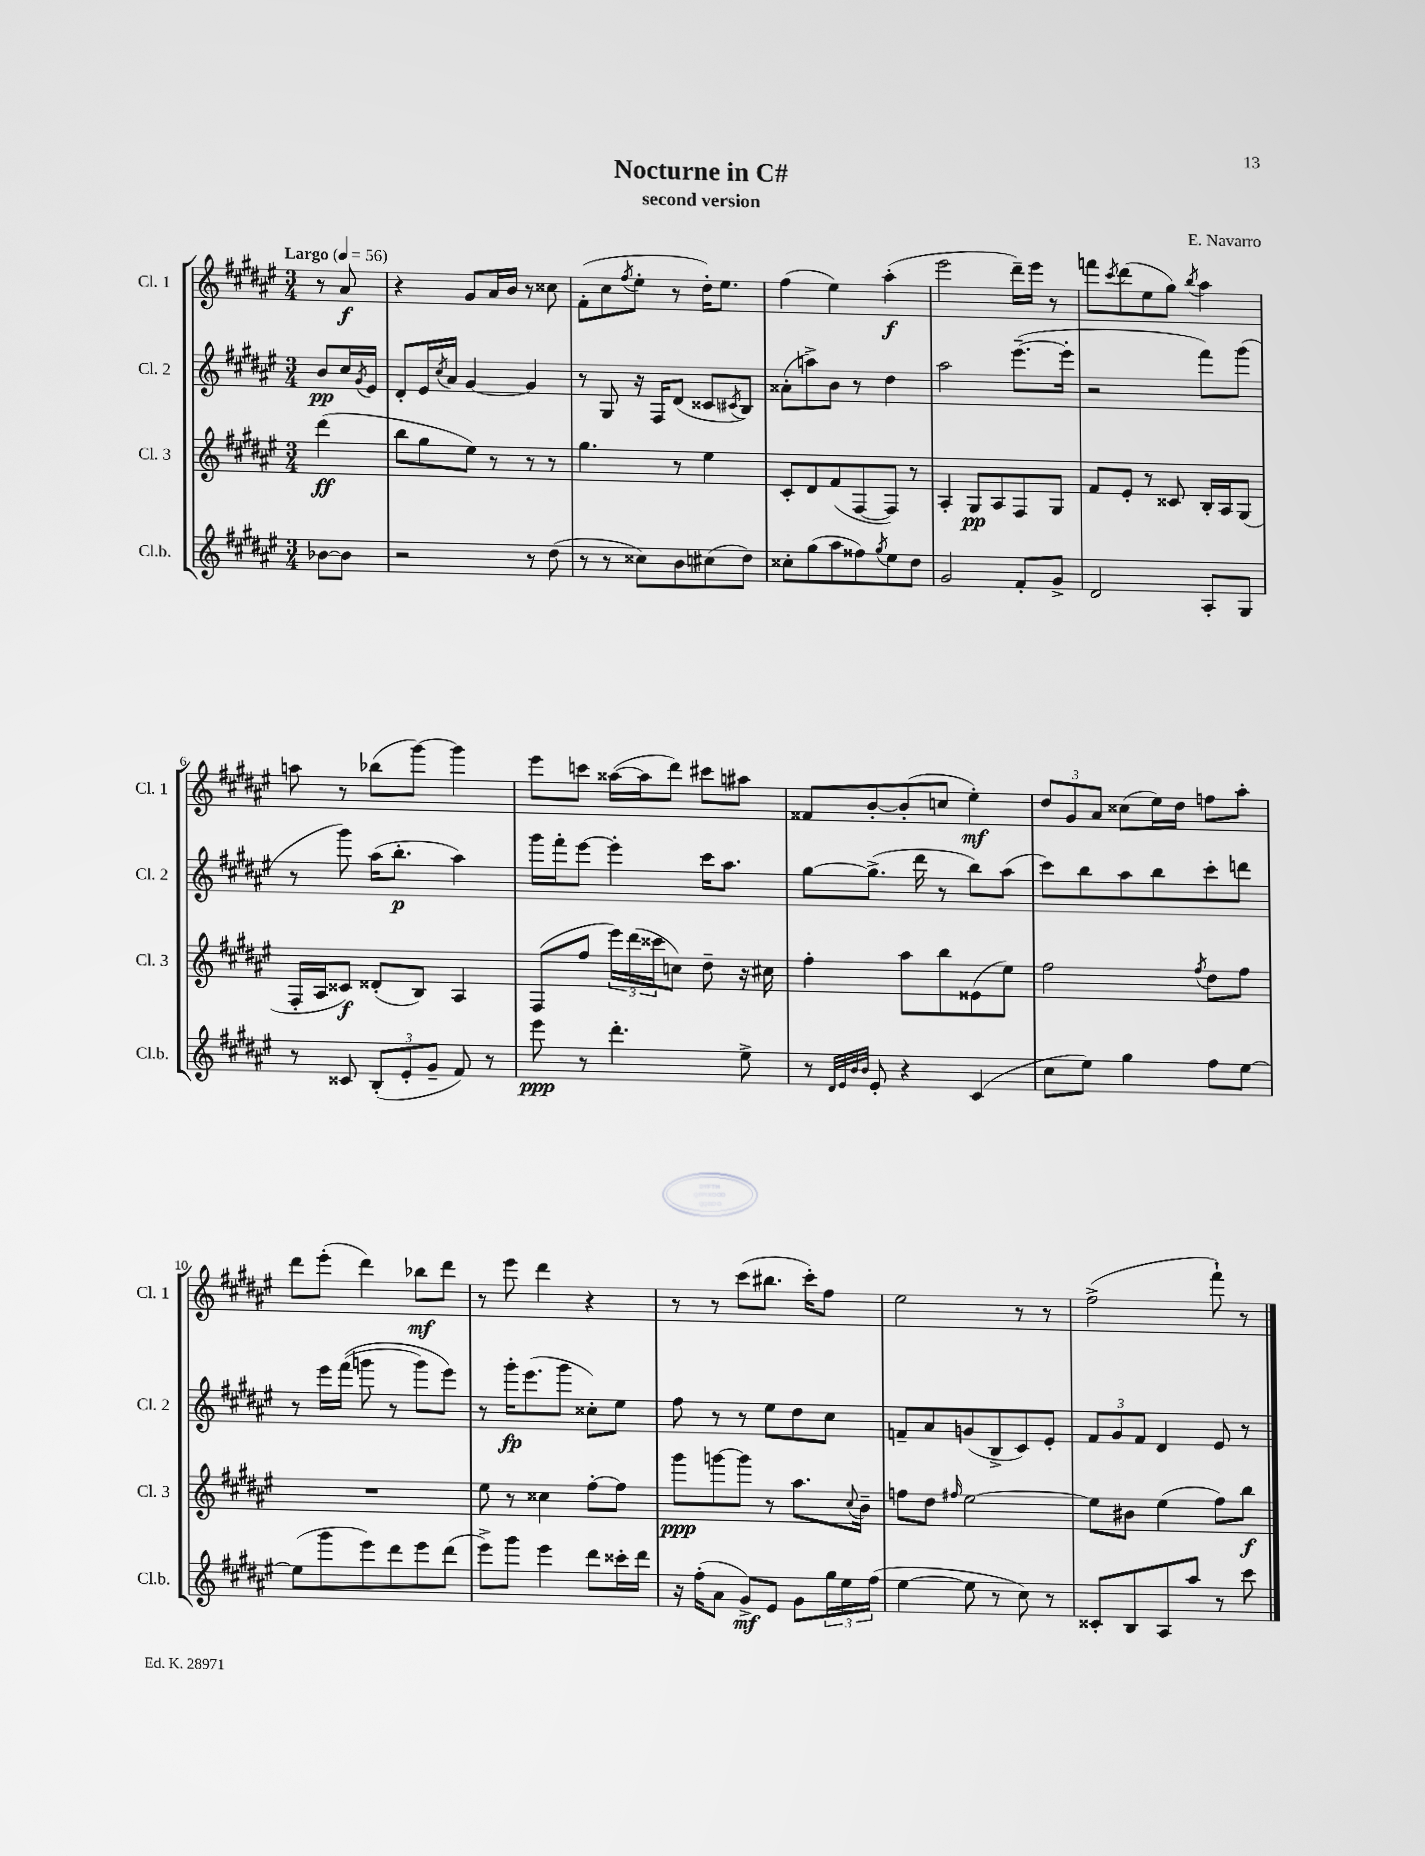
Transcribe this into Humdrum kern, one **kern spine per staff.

**kern	**dynam	**kern	**dynam	**kern	**dynam	**kern	**dynam
*part4	*part4	*part3	*part3	*part2	*part2	*part1	*part1
*staff4	*staff4	*staff3	*staff3	*staff2	*staff2	*staff1	*staff1
*I"Cl.b.	*	*I"Cl. 3	*	*I"Cl. 2	*	*I"Cl. 1	*
*I'Cl.b.	*	*I'Cl. 3	*	*I'Cl. 2	*	*I'Cl. 1	*
*clefG2	*	*clefG2	*	*clefG2	*	*clefG2	*
*k[f#c#g#d#a#e#]	*	*k[f#c#g#d#a#e#]	*	*k[f#c#g#d#a#e#]	*	*k[f#c#g#d#a#e#]	*
*M3/4	*	*M3/4	*	*M3/4	*	*M3/4	*
*MM56	*	*MM56	*	*MM56	*	*MM56	*
=	=	=	=	=	=	=	=
!	!	!	!	!	!	!LO:TX:a:B:t=Largo	!
[8b-X\L	.	(4ddd#\	ff	8b/L	pp	8r	.
8b-\J]	.	.	.	16cc#/L	.	8a#/	f
.	.	.	.	8qg#/	.	.	.
.	.	.	.	16e#/JJ	.	.	.
=1	=1	=1	=1	=1	=1	=1	=1
2r	.	8bb\L	.	8d#'/L	.	4r	.
.	.	8gg#\	.	16e#/L	.	.	.
.	.	.	.	8qcc#/	.	.	.
.	.	.	.	16a#/JJ	.	.	.
.	.	8ee#\J)	.	[4g#/	.	8g#/L	.
.	.	8r	.	.	.	16a#/L	.
.	.	.	.	.	.	16b/JJ	.
8r	.	8r	.	4g#/]	.	8r	.
(8dd#\	.	8r	.	.	.	8cc##X\	.
=2	=2	=2	=2	=2	=2	=2	=2
8r	.	4.gg#\	.	8r	.	(8f#'\L	.
8r	.	.	.	8G#/	.	8cc#\	.
.	.	.	.	.	.	8qff#/	.
8cc##X\L)	.	.	.	16r	.	8ee#'\J	.
.	.	.	.	16F#/KL	.	.	.
8b\	.	8r	.	(8d#/J	.	8r	.
(8cc#X\	.	4ee#\	.	8c##X/L	.	16dd#'\KL)	.
.	.	.	.	.	.	8.ee#\J	.
.	.	.	.	8qc#X/	.	.	.
8dd#\J)	.	.	.	8B/J)	.	.	.
=3	=3	=3	=3	=3	=3	=3	=3
8cc##X'\L	.	8c#'/L	.	(8a##X'\L	.	(4ff#\	.
(8gg#\	.	8d#/	.	8aan^\)	.	.	.
8aa#\	.	(8f#/	.	8b\J	.	4ee#\)	.
8ff##X\)	.	[8F#/	.	8r	.	.	.
8qgg#/	.	.	.	.	.	.	.
8ee#\	.	8F#/J])	.	4dd#\	.	(4aa#'\	f
8dd#\J	.	8r	.	.	.	.	.
=4	=4	=4	=4	=4	=4	=4	=4
2g#/	.	4A#'/	.	2aa#\	.	2eee#\	.
.	.	8G#/L	pp	.	.	.	.
.	.	8A#/	.	.	.	.	.
8f#'/L	.	8F#/	.	([8.eee#~\L	.	16ddd#~\LL)	.
.	.	.	.	.	.	16eee#\JJ	.
8g#^/J	.	8G#/J	.	.	.	8r	.
.	.	.	.	16eee#'\Jk]	.	.	.
=5	=5	=5	=5	=5	=5	=5	=5
2d#/	.	8f#/L	.	2r	.	8fffn\L	.
.	.	.	.	.	.	8qccc#/	.
.	.	8e#'/J	.	.	.	(8ddd#\	.
.	.	8r	.	.	.	8ee#\	.
.	.	8c##X/	.	.	.	8gg#\J)	.
.	.	.	.	.	.	8qbb/	.
8A#'/L	.	16B'/LL	.	8fff#\L)	.	4aa#\	.
.	.	16A#/J	.	.	.	.	.
8G#/J	.	(8G#/J	.	(8ggg#\J	.	.	.
!!LO:LB:g=z
=6	=6	=6	=6	=6	=6	=6	=6
8r	.	16F#'/LL	.	8r	.	8aan\	.
.	.	16A#/J	.	.	.	.	.
8c##X/	.	8c##X/J)	f	8ggg#\)	.	8r	.
(12B'/L	.	(8d##X'/L	.	(16aa#\KL	.	(8bb-X\L	.
.	.	.	.	8.bb'\J	p	.	.
12e#'/	.	.	.	.	.	.	.
.	.	8B/J)	.	.	.	[8ggg#\J)	.
12g#~/J	.	.	.	.	.	.	.
8f#/)	.	4A#/	.	4aa#\)	.	4ggg#\]	.
8r	.	.	.	.	.	.	.
=7	=7	=7	=7	=7	=7	=7	=7
8eee#\	ppp	(8F#/L	.	16ggg#\LL	.	8eee#\L	.
.	.	.	.	16fff#'\J	.	.	.
8r	.	8ff#/J	.	[8eee#\J	.	8cccn\J	.
4.ddd#'\	.	24eee#\LL)	.	4eee#'\]	.	([16aa##X\LL	.
.	.	(24ddd#\	.	.	.	.	.
.	.	.	.	.	.	16aa##\J]	.
.	.	24ccc##X\J	.	.	.	.	.
.	.	8ccn\J)	.	.	.	8ddd#\J)	.
.	.	8dd#~\	.	16ccc#\KL	.	8ccc#X\L	.
.	.	.	.	8.aa#\J	.	.	.
8ee#^\	.	16r	.	.	.	8aa#X\J	.
.	.	16cc#X\	.	.	.	.	.
=8	=8	=8	=8	=8	=8	=8	=8
8r	.	4ff#'\	.	[8gg#\L	.	8f##X/L	.
32qqd#/LLL	.	.	.	.	.	.	.
32qqe#/	.	.	.	.	.	.	.
32qqb/	.	.	.	.	.	.	.
32qqb/JJJ	.	.	.	.	.	.	.
8e#'/	.	.	.	(8.gg#^\J]	.	[8b'/	.
4r	.	8aa#\L	.	.	.	(8b'/]	.
.	.	.	.	16ddd#\	.	.	.
.	.	8bb\	.	8r	.	8ccn/J	.
(4c#/	.	(8e##X\	.	8bb\L)	.	4ee#'\)	mf
.	.	8ee#\J)	.	(8aa#\J	.	.	.
=9	=9	=9	=9	=9	=9	=9	=9
8cc#\L	.	2ff#\	.	8ccc#\L)	.	12dd#/L	.
.	.	.	.	.	.	12g#/	.
8ee#\J)	.	.	.	8bb\	.	.	.
.	.	.	.	.	.	12a#/J	.
4gg#\	.	.	.	8aa#\	.	(8cc##X\L	.
.	.	.	.	8bb\	.	16ee#\L)	.
.	.	.	.	.	.	16dd#\JJ	.
.	.	8qff#/	.	.	.	.	.
8ff#\L	.	8dd#\L	.	8ccc#'\	.	8ffn\L	.
[8ee#\J	.	8ff#\J	.	8dddn\J	.	8aa#'\J	.
!!LO:LB:g=z
=10	=10	=10	=10	=10	=10	=10	=10
(8ee#\L]	.	2.r	.	8r	.	8ddd#\L	.
8ggg#\	.	.	.	16eee#\LL	.	(8eee#'\J	.
.	.	.	.	((16fff#\JJ	.	.	.
8eee#\)	.	.	.	8gggn\	.	4ddd#\)	.
8ddd#\	.	.	.	8r	.	.	.
8eee#\	.	.	.	8ggg\L)	.	8bb-X\L	mf
(8ddd#\J	.	.	.	8eee#\J)	.	8ddd#\J	.
=11	=11	=11	=11	=11	=11	=11	=11
8eee#^\L)	.	8ee#\	.	8r	.	8r	.
8ggg#\J	.	8r	.	16ggg#'\KL	fp	8eee#\	.
.	.	.	.	(8.eee#\	.	.	.
4eee#\	.	4cc##X\	.	.	.	4ddd#\	.
.	.	.	.	8ggg#\J	.	.	.
8ddd#\L	.	[8ff#'\L	.	8cc##X'\L)	.	4r	.
16ccc##X'\L	.	8ff#\J]	.	8ee#\J	.	.	.
16ddd#\JJ	.	.	.	.	.	.	.
=12	=12	=12	=12	=12	=12	=12	=12
16r	.	8ggg#\L	ppp	8ff#\	.	8r	.
(16ff#'\KL	.	.	.	.	.	.	.
8a#\J	.	[8gggn\	.	8r	.	8r	.
8g#^/L)	mf	8ggg\J]	.	8r	.	(8ccc#\L	.
8e#/J	.	8r	.	8ee#\L	.	8.bb#X\J	.
8g#\L	.	8.aa#\L	.	8dd#\	.	.	.
.	.	.	.	.	.	16ccc#'\KL)	.
24gg#\L	.	.	.	8cc#\J	.	8ff#\J	.
24ee#\	.	.	.	.	.	.	.
.	.	8qqcc#/	.	.	.	.	.
.	.	16b~\Jk	.	.	.	.	.
(24ff#\JJ	.	.	.	.	.	.	.
=13	=13	=13	=13	=13	=13	=13	=13
[4ee#\	.	8ffn\L	.	8fn~/L	.	2ee#\	.
.	.	8dd#\J	.	8a#/	.	.	.
.	.	16qqff#X/	.	.	.	.	.
8ee#\]	.	[2ee#\	.	(8gn/	.	.	.
8r	.	.	.	8B^/	.	.	.
8cc#\)	.	.	.	8c#/)	.	8r	.
8r	.	.	.	8e#'/J	.	8r	.
=14	=14	=14	=14	=14	=14	=14	=14
8c##X'/L	.	8ee#\L]	.	12f#/L	.	(2ff#^\	.
.	.	.	.	12g#/	.	.	.
8B/	.	8b#X\J	.	.	.	.	.
.	.	.	.	12f#/J	.	.	.
8A#/	.	(4ee#\	.	4d#/	.	.	.
8aa#/J	.	.	.	.	.	.	.
8r	.	8ff#\L)	.	8e#/	.	8fff#`\)	.
8ccc#\	.	8bb\J	f	8r	.	8r	.
==	==	==	==	==	==	==	==
*-	*-	*-	*-	*-	*-	*-	*-
